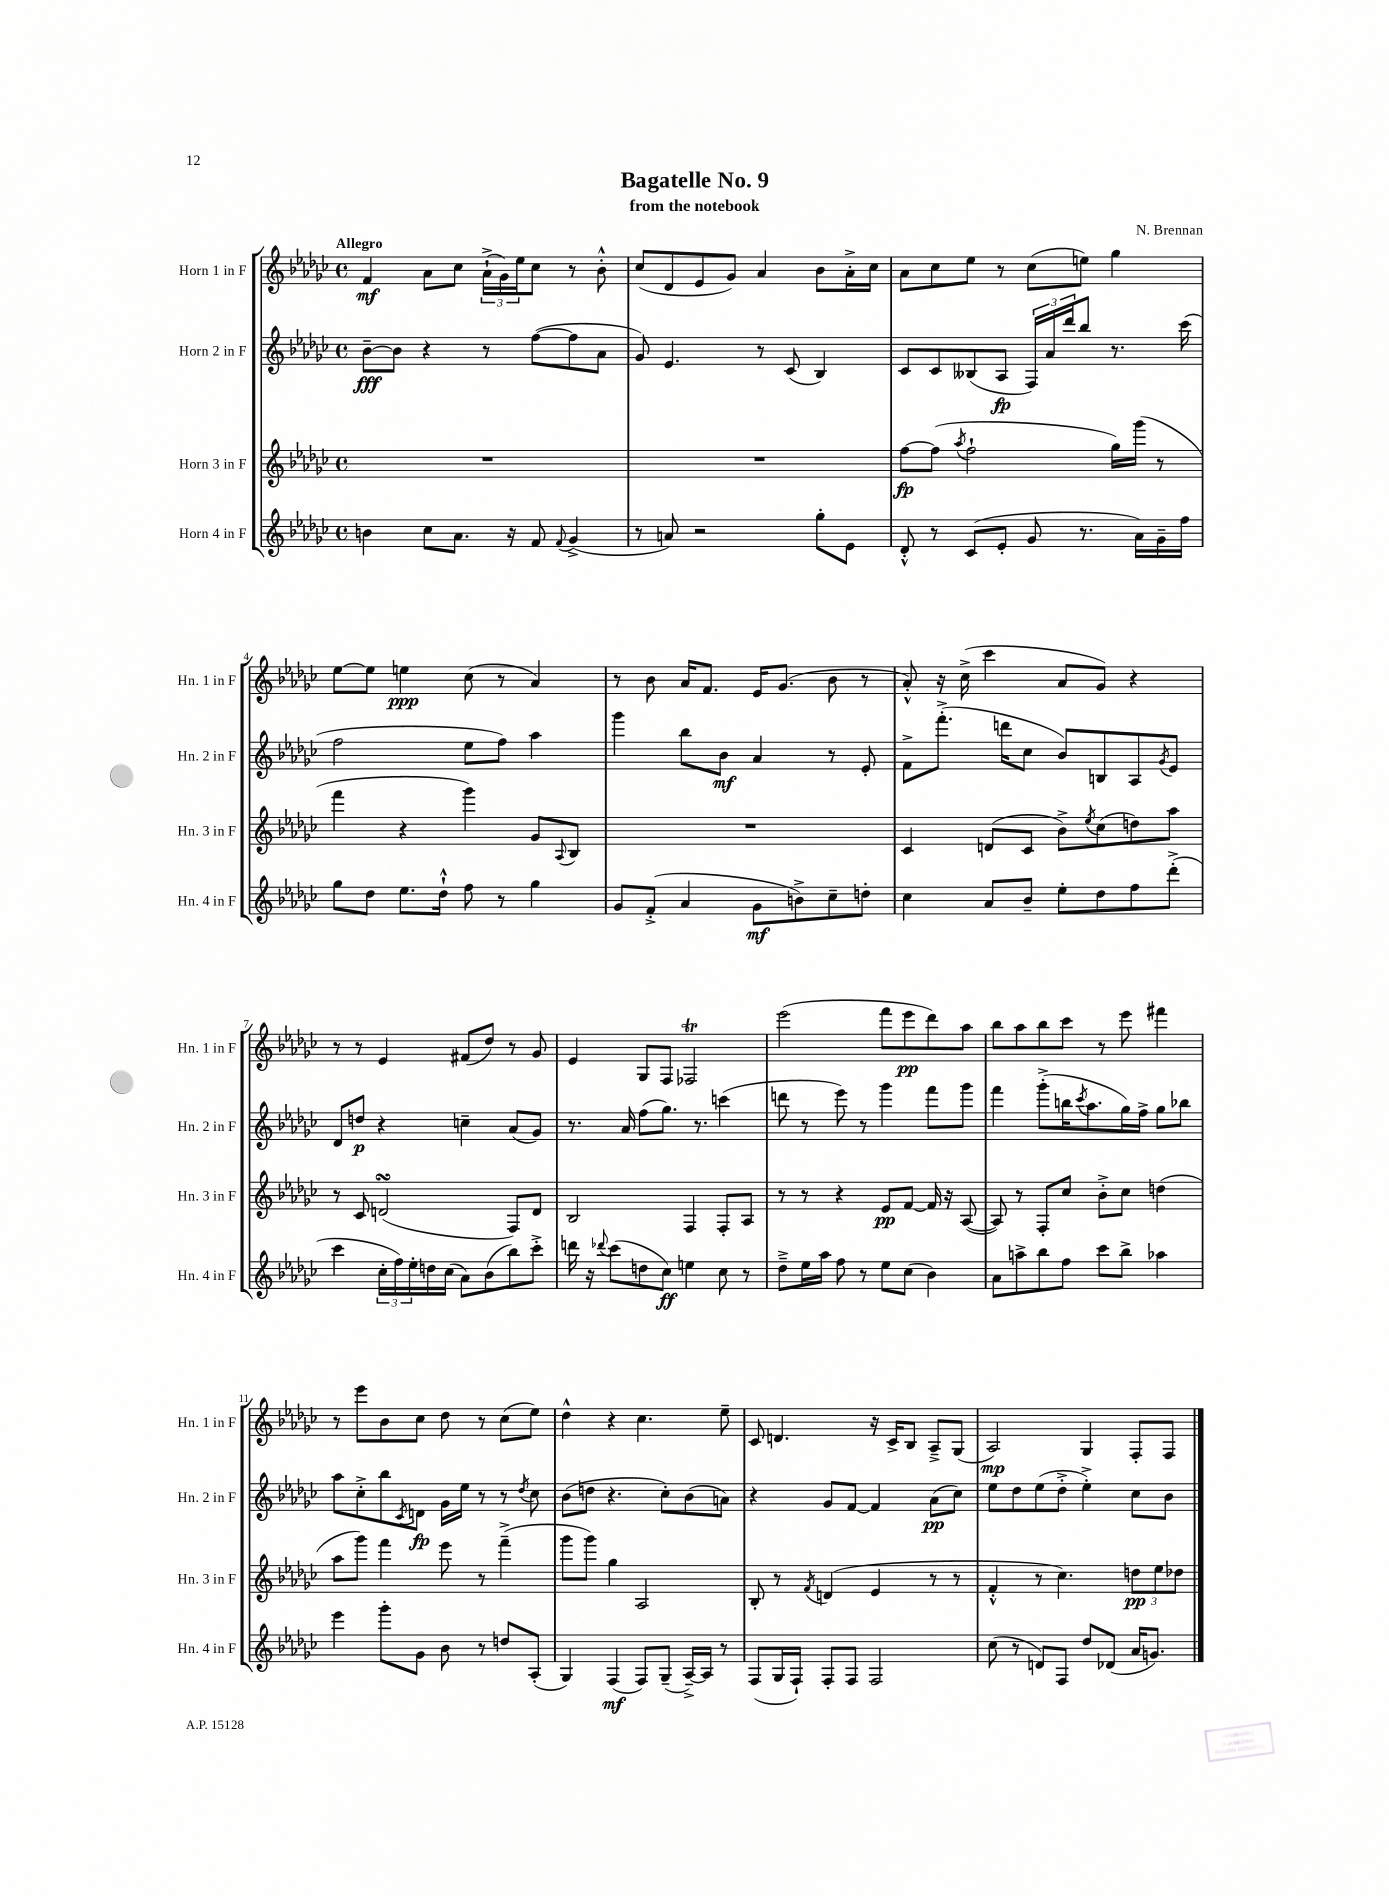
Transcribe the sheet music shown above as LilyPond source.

\header { title = "Bagatelle No. 9" composer = "N. Brennan" subtitle = "from the notebook" }
<<
\new StaffGroup <<
\new Staff = "s0" \with { instrumentName = "Horn 1 in F" shortInstrumentName = "Hn. 1 in F" } {
    \clef treble \key ges \major \defaultTimeSignature \time 4/4 \tempo "Allegro"
    f'4\mf aes'8 ces''8 \tuplet 3/2 { aes'16-!->( ges'16) ees''16 } ces''8 r8 bes'8-.-^ |
    ces''8( des'8 ees'8 ges'8) aes'4 bes'8 aes'16-.-> ces''16 |
    aes'8 ces''8 ees''8 r8 ces''8( e''8) ges''4 |
    ees''8~ ees''8 e''4\ppp ces''8( r8 aes'4) |
    r8 bes'8 aes'16 f'8. ees'16 ges'8.( bes'8 r8 |
    aes'8-.-^) r16 ces''16->( ces'''4 aes'8 ges'8) r4 |
    r8 r8 ees'4 fis'8( des''8) r8 ges'8 |
    ees'4 ges8 f8 fes2\trill |
    ees'''2( f'''8 ees'''8\pp des'''8) aes''8 |
    bes''8 aes''8 bes''8 ces'''8 r8 ees'''8 fis'''4 |
    r8 ees'''8 bes'8 ces''8 des''8 r8 ces''8( ees''8) |
    des''4-^ r4 ces''4. ees''8-- |
    ces'8 d'4. r16 ces'16-> bes8 aes8---> ges8( |
    aes2\mp) ges4 f8-. f8 \bar "|." |
}
\new Staff = "s1" \with { instrumentName = "Horn 2 in F" shortInstrumentName = "Hn. 2 in F" } {
    \clef treble \key ges \major \defaultTimeSignature \time 4/4
    bes'8~--\fff bes'8 r4 r8 f''8~( f''8 aes'8 |
    ges'8) ees'4. r8 ces'8( bes4) |
    ces'8 ces'8 beses8( aes8\fp \tuplet 3/2 { f16) aes'16 des'''16 } bes''8 r8. ces'''16( |
    f''2 ees''8 f''8) aes''4 |
    ges'''4 bes''8 bes'8\mf aes'4 r8 ees'8-. |
    f'8-> f'''8.-.->( d'''16 ces''8 bes'8) b8 aes8 \acciaccatura { ges'8 } ees'8 |
    des'8 d''8\p r4 c''4-- aes'8( ges'8) |
    r8. aes'16 f''8( ges''8.) r8. c'''4( |
    d'''8 r8 ees'''8) r8 ges'''4 f'''8 ges'''8 |
    f'''4 ges'''8-.->( b''16 \acciaccatura { ces'''8 } aes''8. ges''16) f''16-> ges''8 bes''8 |
    aes''8 ces''8-.-> bes''8 \acciaccatura { ces'8 } d'8\fp ges'16 ees''16 r8 r8 \acciaccatura { des''8 } ces''8 |
    bes'8( d''8 r4. ces''8-.) bes'8( a'8) |
    r4 ges'8 f'8~ f'4 aes'8\pp( ces''8) |
    ees''8 des''8 ees''8( des''8-.-> ees''4-.->) ces''8 bes'8 \bar "|." |
}
\new Staff = "s2" \with { instrumentName = "Horn 3 in F" shortInstrumentName = "Hn. 3 in F" } {
    \clef treble \key ges \major \defaultTimeSignature \time 4/4
    R1 |
    R1 |
    f''8~\fp f''8( \acciaccatura { aes''8 } f''2-! ges''16) ges'''16( r8 |
    f'''4 r4 ges'''4) ges'8 \appoggiatura { aes8 } bes8 |
    R1 |
    ces'4 d'8( ces'8 bes'8->) \acciaccatura { ees''8 } ces''8( d''8) aes''8 |
    r8 ces'8 d'2\turn( f8) d'8 |
    bes2 f4 f8-. aes8 |
    r8 r8 r4 ees'8\pp f'8~ f'16 r16 aes8~( |
    aes8) r8 f8-. ces''8 bes'8-.-> ces''8 d''4( |
    aes''8 ges'''8) f'''4 ees'''8 r8 f'''4--->( |
    ges'''8 ges'''8) ges''4 aes2 |
    bes8-. r8 \acciaccatura { f'8 } d'4( ees'4 r8 r8 |
    f'4-.-^ r8 ces''4.) \tuplet 3/2 { d''8\pp ees''8 des''8 } \bar "|." |
}
\new Staff = "s3" \with { instrumentName = "Horn 4 in F" shortInstrumentName = "Hn. 4 in F" } {
    \clef treble \key ges \major \defaultTimeSignature \time 4/4
    b'4 ces''8 aes'8. r16 f'8 \appoggiatura { f'8 } ges'4->( |
    r8 a'8) r2 ges''8-. ees'8 |
    des'8-.-^ r8 ces'8( ees'8-. ges'8 r8. aes'16) ges'16-- f''16 |
    ges''8 des''8 ees''8. des''16-!-^ f''8 r8 ges''4 |
    ges'8 f'8-.->( aes'4 ges'8\mf b'8->) ces''8-- d''8-. |
    ces''4 aes'8 bes'8-- ees''8-. des''8 f''8 des'''8-.->( |
    ces'''4 \tuplet 3/2 { ces''16-. f''16) ees''16-. } d''16 ces''16( aes'8) bes'8( bes''8) ces'''8-.-> |
    d'''16 r16 \appoggiatura { des'''8 } ces'''8( d''8 ces''8\ff) e''4 ces''8 r8 |
    des''8---> ees''16 aes''16 f''8 r8 ees''8 ces''8( bes'4) |
    aes'8 a''8-> bes''8 f''8 ces'''8 bes''8-> aes''4 |
    ees'''4 ges'''8-. ges'8 bes'8 r8 d''8 aes8-.( |
    ges4) f4\mf( f8) ges8--( aes16~--->) aes16 r8 |
    f8( ges16 f16-!) f8-. f8 f2 |
    ces''8( r8 d'8) f8 des''8 des'8( aes'16 g'8.) \bar "|." |
}
>>
>>
